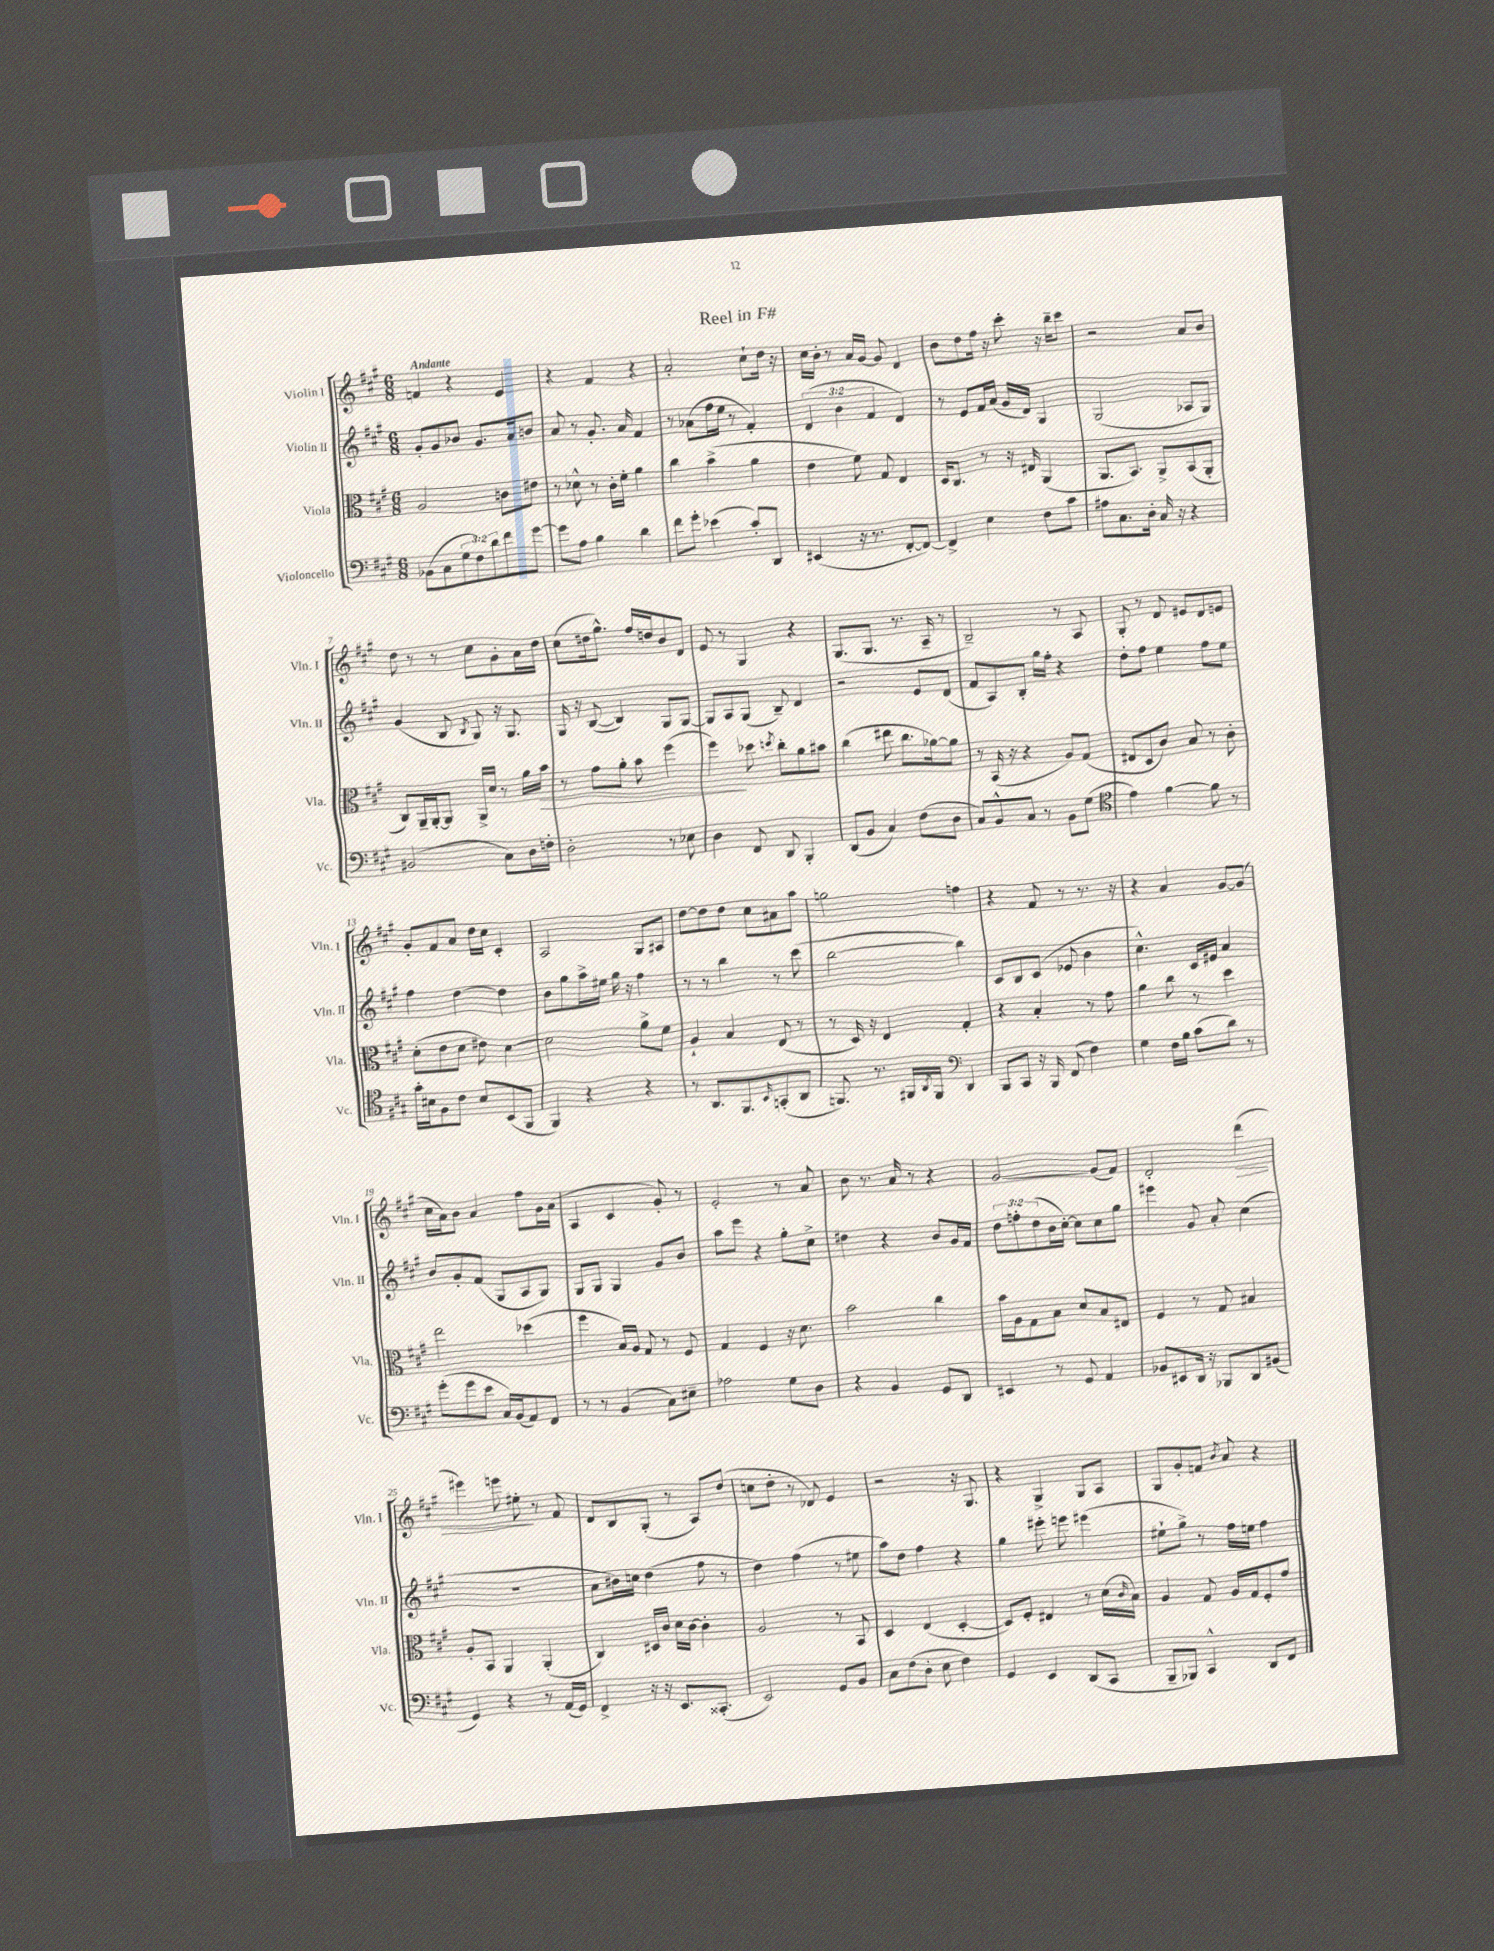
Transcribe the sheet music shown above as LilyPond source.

\header { title = "Reel in F#" }
<<
\new StaffGroup <<
\new Staff = "s0" \with { instrumentName = "Violin I" shortInstrumentName = "Vln. I" } {
    \clef treble \key a \major \numericTimeSignature \time 6/8 \tempo "Andante"
    f'4 r4 e'4 |
    r4 fis'4 r4 |
    a'2-. cis''8-! d''16 r16 |
    cis''16 b'16-. r8 a'16 gis'16~ gis'8 d'4 |
    b'8 d''8 fis''16 r16 cis'''8-. r16 b''16-- cis'''8 |
    r2 a'8 b'8 |
    d''8 r8 r8 cis''8 gis'8-. a'16 d''16 |
    cis''8( dis''16 gis''8.-^) fis''16 d''16 b'8 d'8 |
    e'8 r8 gis4 r4 |
    gis8.( gis8. r8. a16-- r8 |
    b2--) r8 a8 |
    gis8-. r8 d'8 eis'8 d'8 e'8 |
    gis'8-. fis'8 a'8 d''16 cis''16 cis'4-. |
    a2 gis8 ais8 |
    d''8~ d''8 d''8 cis''8 ais'8 a''8 |
    g''2 f''4 |
    r4 fis'8 r8 r8. r16 |
    r4 a'4 gis'8~ gis'8( |
    cis''16 a'16) b'8 a'4 fis''8 gis'16 a'16( |
    a4 cis'4 gis'8-.) r8 |
    e'2-. r8 a'8 |
    b'8 r8. a'16 r8 r4 |
    gis'2~ gis'8( fis'8) |
    d'2-. d'''4\>( |
    eis'''4) e'''8 eis''8-.\! r8 fis'8 |
    d'8 b8 gis8-.( r8 a8) d''8( |
    c''8 d''8-. r8 des'8) e'4 |
    r2 r16 gis8. |
    r4 gis4-> gis8 a8 |
    gis8 gis'8-. f'8 \acciaccatura { b'8 } a'8 r4 \bar "|." |
}
\new Staff = "s1" \with { instrumentName = "Violin II" shortInstrumentName = "Vln. II" } {
    \clef treble \key a \major \numericTimeSignature \time 6/8 \override Staff.TupletNumber.text = #tuplet-number::calc-fraction-text
    gis'8-. gis'8 bes'8 gis'8. a'16 b'8 |
    a'8 r8 gis'8.-. a'16 fis'4 |
    r8 aes'8( fis''16 e''16 r8 fis'4-.) |
    \tuplet 3/2 { d'4( b'4 fis'4 } d'4) |
    r8 e'8 fis'16 a'16( gis'16 d'16) gis4 |
    gis2( aes8 gis8) |
    gis'4( b8 \acciaccatura { b8 } gis8) r16 gis8. |
    gis16 r16 b8~( b4) gis8 gis8~ |
    gis8 a8 gis8( b8--) d'4 |
    r2 e'8 d'8( |
    fis'8 a8) b8-. gis''16 fis''16-. r4 |
    d''8-. fis''8 e''4 fis''8 e''8 |
    fis''4 d''4~ d''4 |
    b'8 gis''8 a''16-> eis''16 gis''16 r16 fis''4 |
    r8 r8 b''4 r8 cis'''8( |
    b''2~ b''4) |
    cis'8 b8 cis'8( ees'8 b'4 |
    cis''4.-^) cis'16 eis'16 a'4 |
    b'8 gis'8-. fis'8( gis8 a8 gis8) |
    gis8 gis8 gis4 gis'8 b'8 |
    a''8 e'''8 r4 gis''8-. cis''8-> |
    dis''4 r4 b'8 gis'16 fis'16 |
    \tuplet 3/2 { d''8 f''8-. d''8( } b'16 cis''16~-.) cis''8 cis''8 gis''8 |
    eis'''4 gis'8 a'8-. cis''4( |
    R2. |
    a'8 bis'16) c''16 d''4( fis''8 r8 |
    d''4) fis''4( r8 eis''8 |
    a''8) d''8 fis''4 r4 |
    gis''4 eis'''8-. e'''8 eis'''4( |
    eis''8-! gis''8->) r8 fis''16 e''16 fis''4 \bar "|." |
}
\new Staff = "s2" \with { instrumentName = "Viola" shortInstrumentName = "Vla." } {
    \clef alto \key a \major \numericTimeSignature \time 6/8
    a2 c'8 eis'8 |
    r8 des'8-^ r8 cis'16-. fis'16-. a'4 |
    cis''4 b'4->( a'4 |
    e'4 fis'8) gis8 e4 |
    d16 cis8. r8 r16 eis16 a,4( |
    a,8. b,8.) a,8-> b,8( a,8-. |
    cis8) a,16-- a,16~-. a,8 a,16-> d'16 r8 a'16 b'16\> |
    r8 gis'8 a'8-. b'8 fis''4( |
    fis''4\!) des''8 \acciaccatura { d''8 } cis''8-. a'8 bis'8 |
    cis''4( eis''8 cis''8. aes'16~) aes'8 |
    r8 b,16( r16 r4 a8) gis8( |
    eis8 d8 cis'8) b8 r8 cis'8-. |
    d'8-.( e'8 d'8 eis'8) d'4~ |
    d'2 a'8-> fis'8 |
    a4-! b4 e8( r8 |
    r8 d16) r16 e4 gis4-. |
    r4 b4-. r8 gis'8 |
    a'4 cis''8 r8 d''4 |
    e''2 des''4( |
    fis''4 b16) a16 gis8 r8 fis8 |
    gis4 fis4 r16 d'8. |
    b'2 cis''4 |
    b'16 a16 gis8 b8 d'8 b8 eis8 |
    fis4 r8 gis8 bis4 |
    a8-. b,8 a,4 a,4-.( |
    cis4) dis16 cis'16 d'16 cis'16~ cis'4-. |
    a2 r8 b,8 |
    d4 e4( d4~-. |
    d8) fis8-. eis4 r8 d'16( \grace { cis'16 } b16) |
    a4 gis8 a16 gis16 fis8-. gis'8 \bar "|." |
}
\new Staff = "s3" \with { instrumentName = "Violoncello" shortInstrumentName = "Vc." } {
    \clef bass \key a \major \numericTimeSignature \time 6/8 \override Staff.TupletNumber.text = #tuplet-number::calc-fraction-text
    bes,8( cis8 \tuplet 3/2 { gis8 fis8) d'8 } fis'8 gis'8~ |
    gis'8 a8 b4 d'4 |
    fis'8 gis'8-. ees'4( cis'8-.) d,8 |
    eis,4( r16 r8. fis,8~-. fis,8~) |
    fis,4-> e4 fis8 cis'8 |
    ais8 cis8. d16-. cis16 r16 r4 |
    bis,2( cis8) d16 f16-. |
    d2-. r8 ees8 |
    d4 fis,8 d,8 b,,4-. |
    d,8( b,8 cis4) fis8( d8 |
    cis8) b,8-^ cis8 r8 b,8 gis8( |
    \clef tenor e'4) fis'4~ fis'8 r8 |
    gis'16-. bis16 fis8 cis'8 bis8 b,8( fis,8 |
    fis,4) r4 r4 |
    r8 a,8. fis,8. \grace { b,16 } g,8-.( a,8 |
    f,8.) r8. fis,16 \acciaccatura { a,8 } fis,16 \clef bass d,4 |
    b,,8 cis,8 r16 b,,16 fis,8( fis4) |
    gis4 fis16 b16 cis'8( d'8) r8 |
    gis'8-.( gis'8 e'8 cis16) b,16( a,8) fis,8 |
    r8 r8 b,4( cis8) eis8-- |
    aes2 gis8 d8 |
    r4 b,4 gis,8 d,8 |
    eis,4 r8 gis,8 a,4 |
    bes,8 eis,8 d,16 r16 bes,,8 d,8 bis,8( |
    gis,4) r4 r8 a,16( gis,16) |
    fis,4-> r16 r16 e,8. cisis,8.-.( |
    e,2) gis,8 b,8 |
    cis8 fis8( d8-. e8 fis4) |
    gis,4 e,4 d,8( cis,8 |
    b,,8-- bes,,8) cis,4-^ d,8 fis,8 \bar "|." |
}
>>
>>
